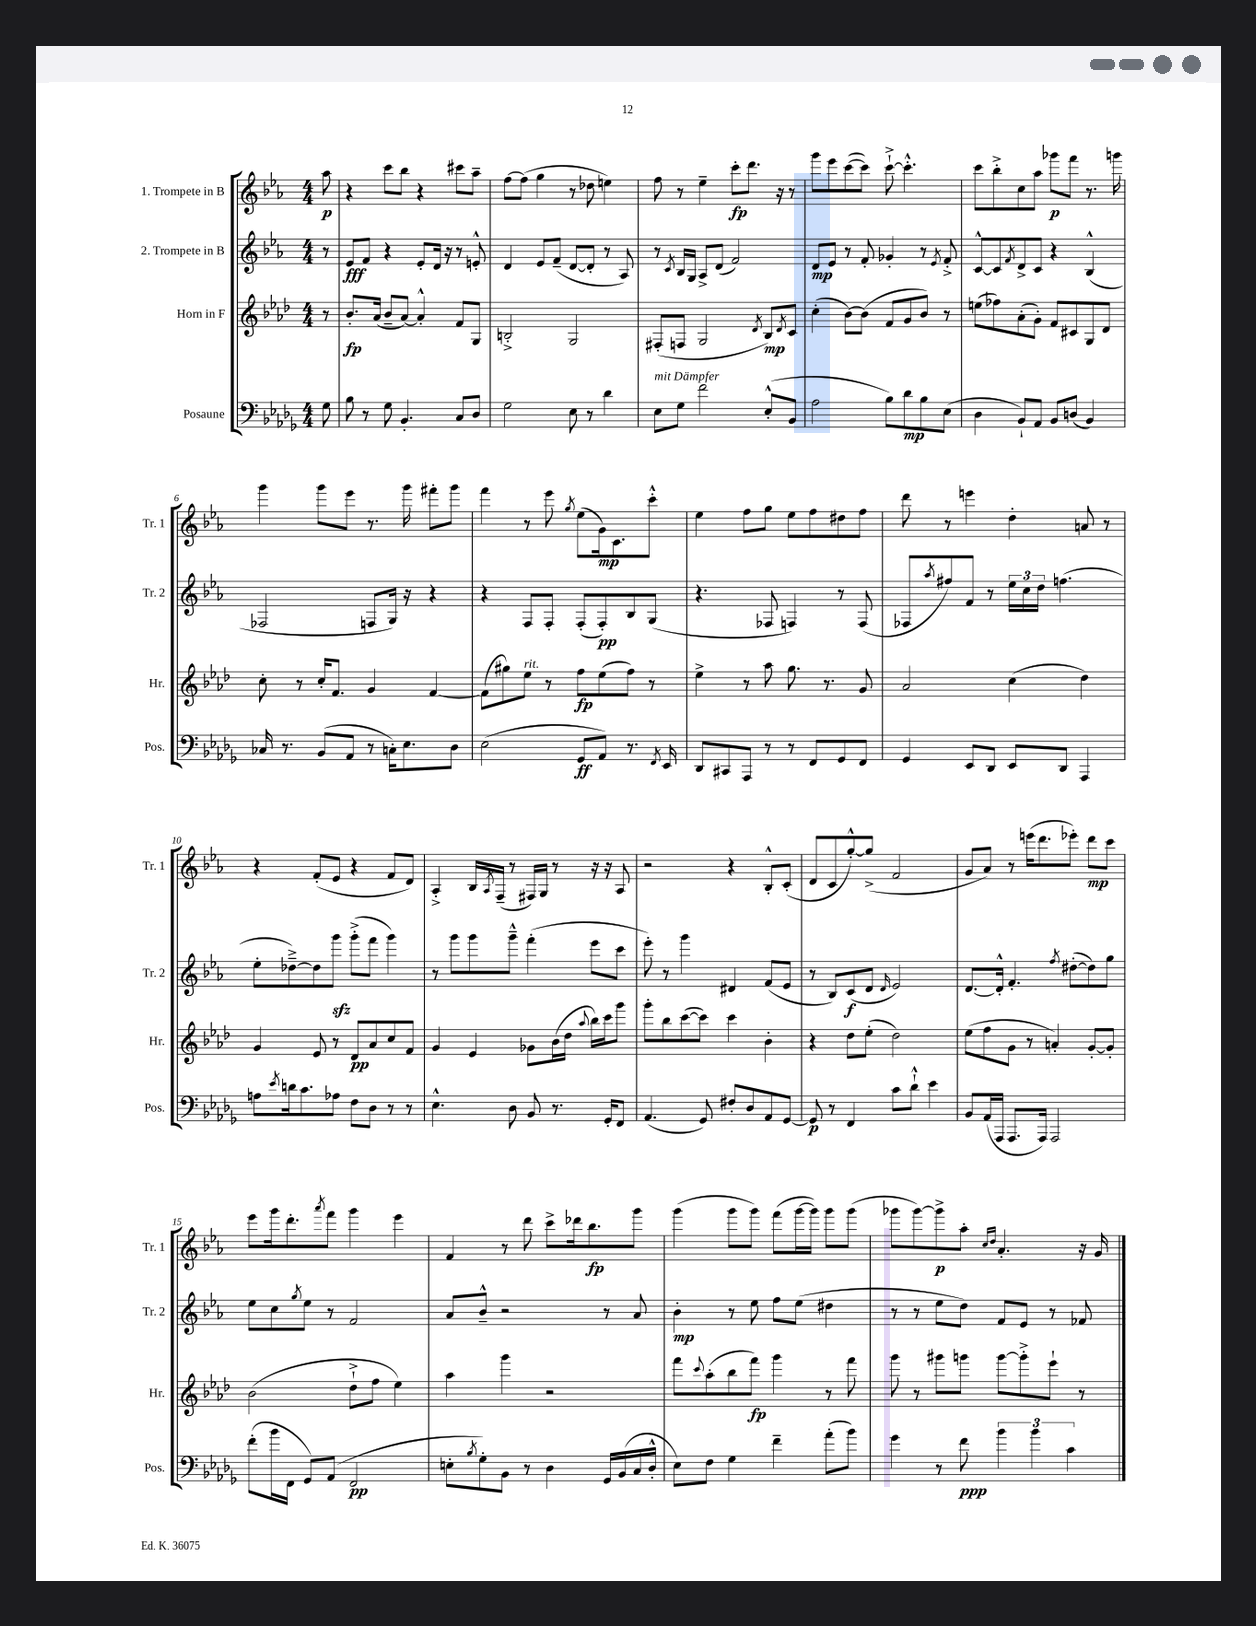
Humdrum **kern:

**kern	**kern	**kern	**kern
*staff4	*staff3	*staff2	*staff1
*clefF4	*clefG2	*clefG2	*clefG2
*k[b-e-a-d-g-]	*k[b-e-a-d-]	*k[b-e-a-]	*k[b-e-a-]
*M4/4	*M4/4	*M4/4	*M4/4
8G-	8r	8r	8aa-
=	=	=	=
8B-	8.b-'	8e-	4r
8r	.	8f	.
.	(16a-	.	.
8G-	8b-~	4r	8ccc
4.BB-'	[8a-)	.	8bb-
.	4a-'^^]	8e-'	4r
.	.	16d	.
.	.	16r	.
8C	8f	8r	8ccc#
8D-	8G	8e'^^	8aa-~
=	=	=	=
2G-	2B'^	4d	[8ff
.	.	.	(8ff]
.	.	8e-	4gg
.	.	(8f~	.
8E-	2G	[8d	8r
8r	.	8d']	8dd-
4d-	.	8r	4ee)
.	.	8A-)	.
=	=	=	=
8E-	(8F#'	8r	8ff
.	.	8qc	.
8G-	8F	16B-	8r
.	.	16G	.
2f	2G	8A-^	4ee-~
.	.	(8d	.
.	.	2f)	8ccc'
.	.	.	8.ddd
.	8qd-	.	.
(8E-'^^	8B-)	.	.
.	.	.	16r
.	8qd-	.	.
8BB-	8c	.	8r
=	=	=	=
2A-	(4cc'	8d	8ggg
.	.	8e-	8eee-
.	[8b-)	8r	([8ccc
.	(8b-]	8f'	8ccc])
8B-)	8f	4g-'	[8ccc`^
8d-	8g	.	4.ccc'^^]
8B-	8b-)	8r	.
.	.	8qe-	.
(8E-	8r	8f'^	.
=	=	=	=
4D-	(8ee	[8c^^	8ccc
.	8ff-)	8c]	8bb-'^
.	.	8qf	.
8BB-`)	(8a-'	8d^	8cc
8AA-	8g')	8c	8aa-
8BB-	8f	4r	8ggg-
(8D	8c#	.	8fff
4BB-)	8G	(4B-^^	8.r
.	8d-	.	.
.	.	.	16ggg
=	=	=	=
16C-	8cc'	2F-	4ggg
8.r	.	.	.
.	8r	.	.
(8BB-	16cc'	.	8ggg
.	8.f	.	.
8AA-	.	.	8eee-
8r	4g	8F	8.r
16C')	.	16G)	.
8.E-	.	16r	16ggg
.	[4f	4r	8fff#'
8D-	.	.	8ggg
=	=	=	=
(2E-	(8f]	4r	4fff
.	8gg#)	.	.
.	8ee-	8F	8r
.	8r	8F'	8eee-
.	.	.	8qgg
8GG-	8ff	(8F'	(8ee-
8AA-)	(8ee-	8F')	16g)
.	.	.	8.c
8.r	8ff)	8B-	.
.	8r	(8G	8ccc'^^
8qFF	.	.	.
16EE-	.	.	.
=	=	=	=
8DD-	4ee-^	4.r	4ee-
8CC#	.	.	.
8AAA-	8r	.	8ff
8r	8aa-	8F-	8gg
8r	8.gg	4F)	8ee-
8FF	.	.	8ff
.	8.r	.	.
8GG-	.	8r	8dd#
8FF	8g	(8F	8ff
=	=	=	=
4GG-	2a-	8F-	8ddd
.	.	8qaa-	.
.	.	8ff#)	8r
8EE-	.	8f	4eee
8DD-	.	8r	.
8EE-	(4cc	24ee-	4dd'
.	.	24cc	.
.	.	24dd	.
8DD-	.	(4.ff	.
4AAA-	4dd-)	.	8a
.	.	.	8r
=	=	=	=
8A	4g	8ee-'	4r
8qe-	.	.	.
16d	.	[8dd-~^)	.
8.c	.	.	.
.	8e-	8dd-]	(8f'
8A-	8r	8ggg	8e-
8F	8d-	(8ggg'^	4r
8D-	8a-	8fff	.
8r	8cc	4ggg)	8f
8r	8f	.	8d)
=	=	=	=
4.E-^^	4g	8r	4A-'^
.	.	8ggg	.
.	4e-	8ggg	16B-
.	.	.	8qA-
.	.	.	(16F~
8D-	.	8ggg~^^	8r
8BB-	8g-	(4fff'	16F#)
.	.	.	16G
8.r	(16b-	.	8r
.	16dd-	.	.
.	8qqaa-	.	.
.	16bb-)	8eee-	16r
16GG-'	16ccc	.	16r
8FF	8ggg	8ccc	8A-
=	=	=	=
(4.AA-	8ggg'	8eee-')	2r
.	8bb-	8r	.
.	([8ccc	4ggg	.
8GG-)	8ccc])	.	.
8F#'	4ccc	4d#	4r
8D-	.	.	.
8AA-	4b-'	(8f	8B-'^^
[8GG-	.	8e-	(8c'
=	=	=	=
8GG-]	4r	8r	8d
8r	.	8B-)	8c
4FF	8dd-	(8c	[8gg'^^)
.	(8ee-'	8d	(8gg^]
.	.	16qqd	.
8c	2dd-)	2e-)	2f
8d-`^^	.	.	.
4e-	.	.	.
=	=	=	=
8BB-	(8ee-	[8.d	8g
(16AA-	8ff	.	8a-)
16AAA-	.	16d'^^]	.
8.AAA-	8g	4.f'	8r
.	8r	.	(16eee
16AAA-)	.	.	8.ddd
2AAA-	4a')	.	.
.	.	8qff	.
.	.	([8dd#'	8eee-')
.	[8g'	8dd#])	8ddd
.	8g']	8gg	8ccc
=	=	=	=
(8f'	(2b-	8ee-	8eee-
16b-	.	8cc	16ggg
16FF	.	.	8.ddd'
.	.	8qgg	.
8GG-)	.	8ee-	.
.	.	.	8qaaa-
(8AA-	.	8r	8fff
2FF	8dd-`^	2f	4ggg
.	8ff	.	.
.	4ee-)	.	4eee-
=	=	=	=
8E'	4aa-	8a-	4f
8qB-	.	.	.
8G-')	.	8b-~^^	.
8BB-	4ggg	2r	8r
8r	.	.	8ddd
4D-	2r	.	8ccc^
.	.	.	16ddd-
.	.	.	8.bb-
16GG-	.	8r	.
(16BB-	.	.	.
16C	.	8a-	8ggg
16D-'^^	.	.	.
=	=	=	=
8E-)	8fff	4b-'	(4ggg
.	8qqccc	.	.
8F	(8aa-'	.	.
4G-	8bb-	8r	8ggg
.	8fff)	8ee-	8ggg)
4f~	4ggg	8ff	(8fff
.	.	(8ee-	[16ggg
.	.	.	16ggg])
(8a-'	8r	4dd#	8ggg
8b-)	8fff	.	(8ggg
=	=	=	=
4g-	8ggg	8r	8ggg-
.	8r	8r	[8ggg-)
8r	8ggg#	8ee-	8ggg-^]
8f	8ggg	8dd)	8aa-'
.	.	.	16qqcc
.	.	.	16qqdd
6b-	[8ggg	8f	4.a-'
.	8ggg'^]	8e-	.
6b-	.	.	.
.	8eee-`	8r	.
6c	.	.	.
.	8r	8f-	16r
.	.	.	16g
==	==	==	==
*-	*-	*-	*-
